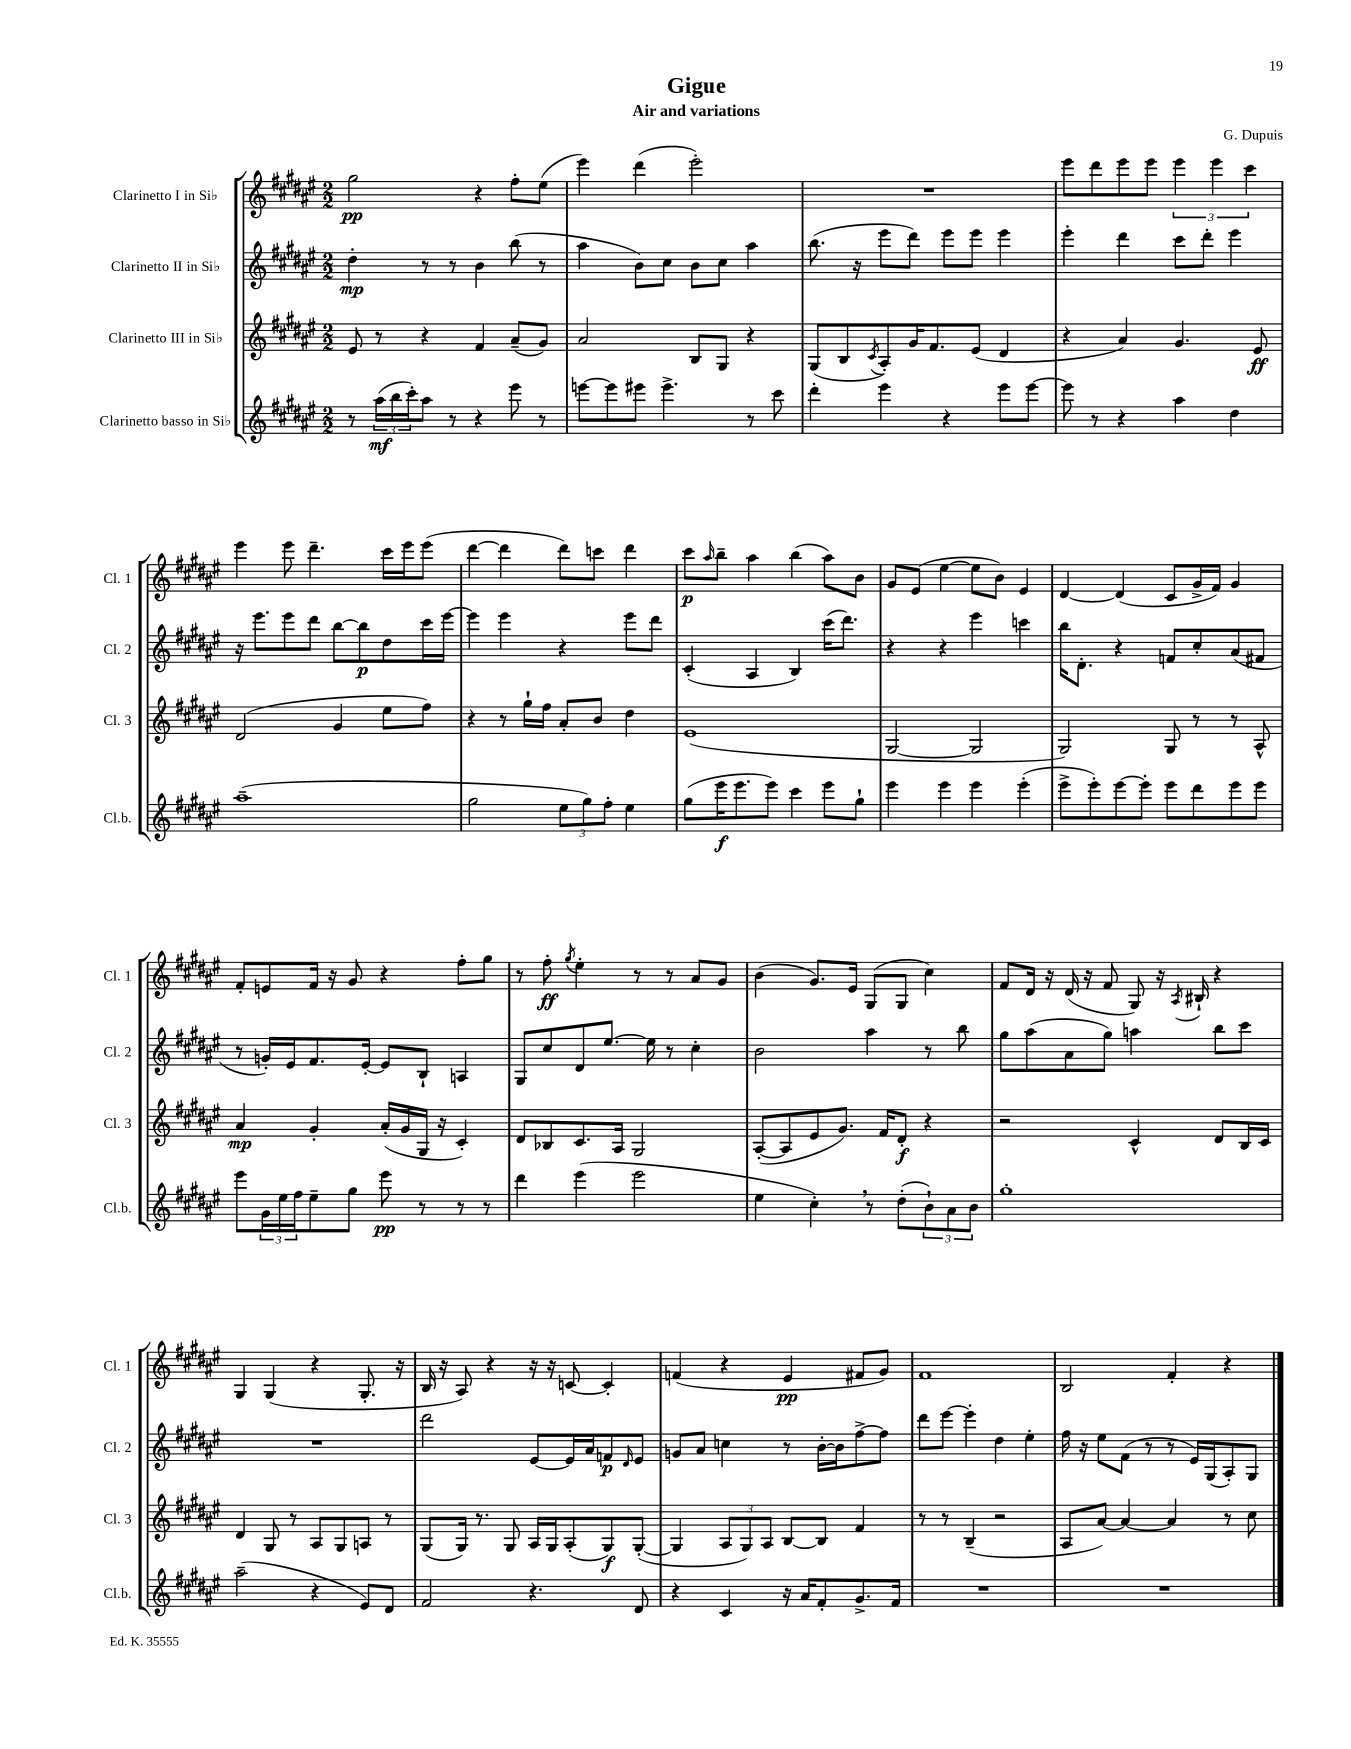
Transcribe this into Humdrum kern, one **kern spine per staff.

**kern	**kern	**kern	**kern
*staff4	*staff3	*staff2	*staff1
*clefG2	*clefG2	*clefG2	*clefG2
*k[f#c#g#d#a#e#]	*k[f#c#g#d#a#e#]	*k[f#c#g#d#a#e#]	*k[f#c#g#d#a#e#]
*M2/2	*M2/2	*M2/2	*M2/2
8r	8e#	4dd#'	2gg#
(24aa#	8r	.	.
24bb	.	.	.
24ccc#')	.	.	.
8aa#	4r	8r	.
8r	.	8r	.
4r	4f#	4b	4r
8eee#	(8a#~	(8bb	8ff#'
8r	8g#)	8r	(8ee#
=	=	=	=
[8eee	2a#	4aa#	4eee#)
8eee]	.	.	.
8eee#	.	8b)	(4ddd#
4.eee#^	.	8cc#	.
.	8B	8b	2eee#')
.	8G#	8cc#	.
8r	4r	4aa#	.
8ccc#	.	.	.
=	=	=	=
4ddd#'	(8G#	(8.bb	1r
.	8B	.	.
.	.	16r	.
.	8qc#	.	.
4eee#	8A#')	8eee#	.
.	16g#	8ddd#)	.
.	8.f#	.	.
4r	.	8eee#	.
.	(8e#	8eee#	.
8eee#	4d#	4eee#	.
[8eee#	.	.	.
=	=	=	=
8eee#]	4r	4eee#'	8eee#
8r	.	.	8ddd#
4r	4a#)	4ddd#	8eee#
.	.	.	8eee#
4aa#	4.g#	8ccc#	6eee#
.	.	8ddd#'	.
.	.	.	6eee#
4dd#	.	4eee#	.
.	.	.	6ccc#
.	8e#	.	.
=	=	=	=
(1aa#~	(2d#	16r	4eee#
.	.	8.eee#	.
.	.	8eee#	8eee#
.	.	8ddd#	4.ddd#~
.	4g#	[8bb	.
.	.	8bb]	.
.	8ee#	8dd#	16ccc#
.	.	.	16eee#
.	8ff#)	16ccc#	(8eee#
.	.	[16eee#	.
=	=	=	=
2gg#	4r	4eee#]	[4ddd#
.	8r	4eee#	4ddd#]
.	16gg#`	.	.
.	16ff#	.	.
12ee#	8a#'	4r	8ddd#)
12gg#)	.	.	.
.	8b	.	8ccc
12ff#'	.	.	.
4ee#	4dd#	8eee#	4ddd#
.	.	8ddd#	.
=	=	=	=
(8gg#	(1e#	(4c#'	8ccc#
.	.	.	16qqaa#
16eee#	.	.	8bb~
8.eee#	.	.	.
.	.	4A#	4aa#
8eee#)	.	.	.
4ccc#	.	4B)	(4bb
8eee#	.	(16ccc#	8aa#)
.	.	8.ddd#)	.
8gg#`	.	.	8b
=	=	=	=
4eee#	[2G#	4r	8g#
.	.	.	(8e#
4eee#	.	4r	[4ee#
4eee#	2G#]	4eee#	8ee#]
.	.	.	8b)
(4eee#'	.	4ccc	4e#
=	=	=	=
8eee#^	2G#)	16bb	[4d#
.	.	8.d#'	.
8eee#')	.	.	.
[8eee#	.	4r	(4d#]
8eee#']	.	.	.
8eee#	8G#	8f	8c#
8ddd#	8r	8cc#'	16g#^
.	.	.	16f#)
8eee#	8r	(8a#	4g#
8eee#	8A#^^	8f#	.
=	=	=	=
8eee#	4a#	8r	8f#'
24g#	.	16g')	8e
24ee#	.	.	.
.	.	16e#	.
24ff#	.	.	.
8ee#~	4g#'	8.f#	16f#
.	.	.	16r
8gg#	.	.	8g#
.	.	[16e#'	.
8eee#	(16a#'	8e#]	4r
.	16g#	.	.
8r	16G#	8B`	.
.	16r	.	.
8r	4c#')	4A	8ff#'
8r	.	.	8gg#
=	=	=	=
4ddd#	8d#	8G#	8r
.	8B-	8cc#	8ff#'
.	.	.	8qgg#
(4eee#	8.c#	8d#	4ee#'
.	.	[8.ee#	.
.	16A#	.	.
2eee#	2G#	.	8r
.	.	16ee#]	.
.	.	8r	8r
.	.	4cc#'	8a#
.	.	.	8g#
=	=	=	=
4ee#	([8A#'	2b	(4b
.	8A#]	.	.
4cc#')	8e#	.	8.g#)
.	8.g#)	.	.
.	.	.	16e#
8r	.	4aa#	(8G#
.	16f#	.	.
(8dd#'	8d#'	.	8G#
12b`)	4r	8r	4cc#)
12a#	.	.	.
.	.	8bb	.
12b	.	.	.
=	=	=	=
1gg#'	2r	8gg#	8f#
.	.	(8aa#	16d#
.	.	.	16r
.	.	8a#	(16d#
.	.	.	16r
.	.	8gg#)	8f#
.	4c#^^	4aa	8G#)
.	.	.	16r
.	.	.	8qA#
.	.	.	16B#`
.	8d#	8bb	4r
.	16B	8ccc#	.
.	16c#	.	.
=	=	=	=
(2aa#~	4d#	1r	4G#
.	8G#	.	(4G#
.	8r	.	.
4r	8A#	.	4r
.	8G#	.	.
8e#)	8A	.	8.G#'
8d#	8r	.	.
.	.	.	16r
=	=	=	=
2f#	(8G#	2ddd#	16B
.	.	.	16r
.	16G#)	.	8A#)
.	8.r	.	.
.	.	.	4r
.	8G#	.	.
4.r	16A#	[8e#	16r
.	16G#	.	16r
.	(8A#'	16e#]	[8c
.	.	16a#	.
.	8G#)	8f	4c']
.	.	16qqd#	.
8d#	([8G#'	8e#	.
=	=	=	=
4r	4G#]	8g	(4f
.	.	8a#	.
4c#	12A#	4cc	4r
.	12G#)	.	.
.	12A#	.	.
16r	[8B	8r	4e#
16a#	.	.	.
8f#'	8B]	[16b'	.
.	.	16b]	.
8.g#^	4f#	[8ff#^	8f#
.	.	8ff#]	8g#)
16f#	.	.	.
=	=	=	=
1r	8r	8ddd#	1f#
.	8r	[8eee#	.
.	(4B~	4eee#']	.
.	2r	4dd#	.
.	.	4ee#'	.
=	=	=	=
1r	8A#	16ff#	2B
.	.	16r	.
.	[8a#)	8ee#	.
.	4a#_	(8f#	.
.	.	8r	.
.	4a#]	8r	4f#'
.	.	16e#)	.
.	.	(16G#	.
.	8r	8A#')	4r
.	8cc#	8G#	.
==	==	==	==
*-	*-	*-	*-
